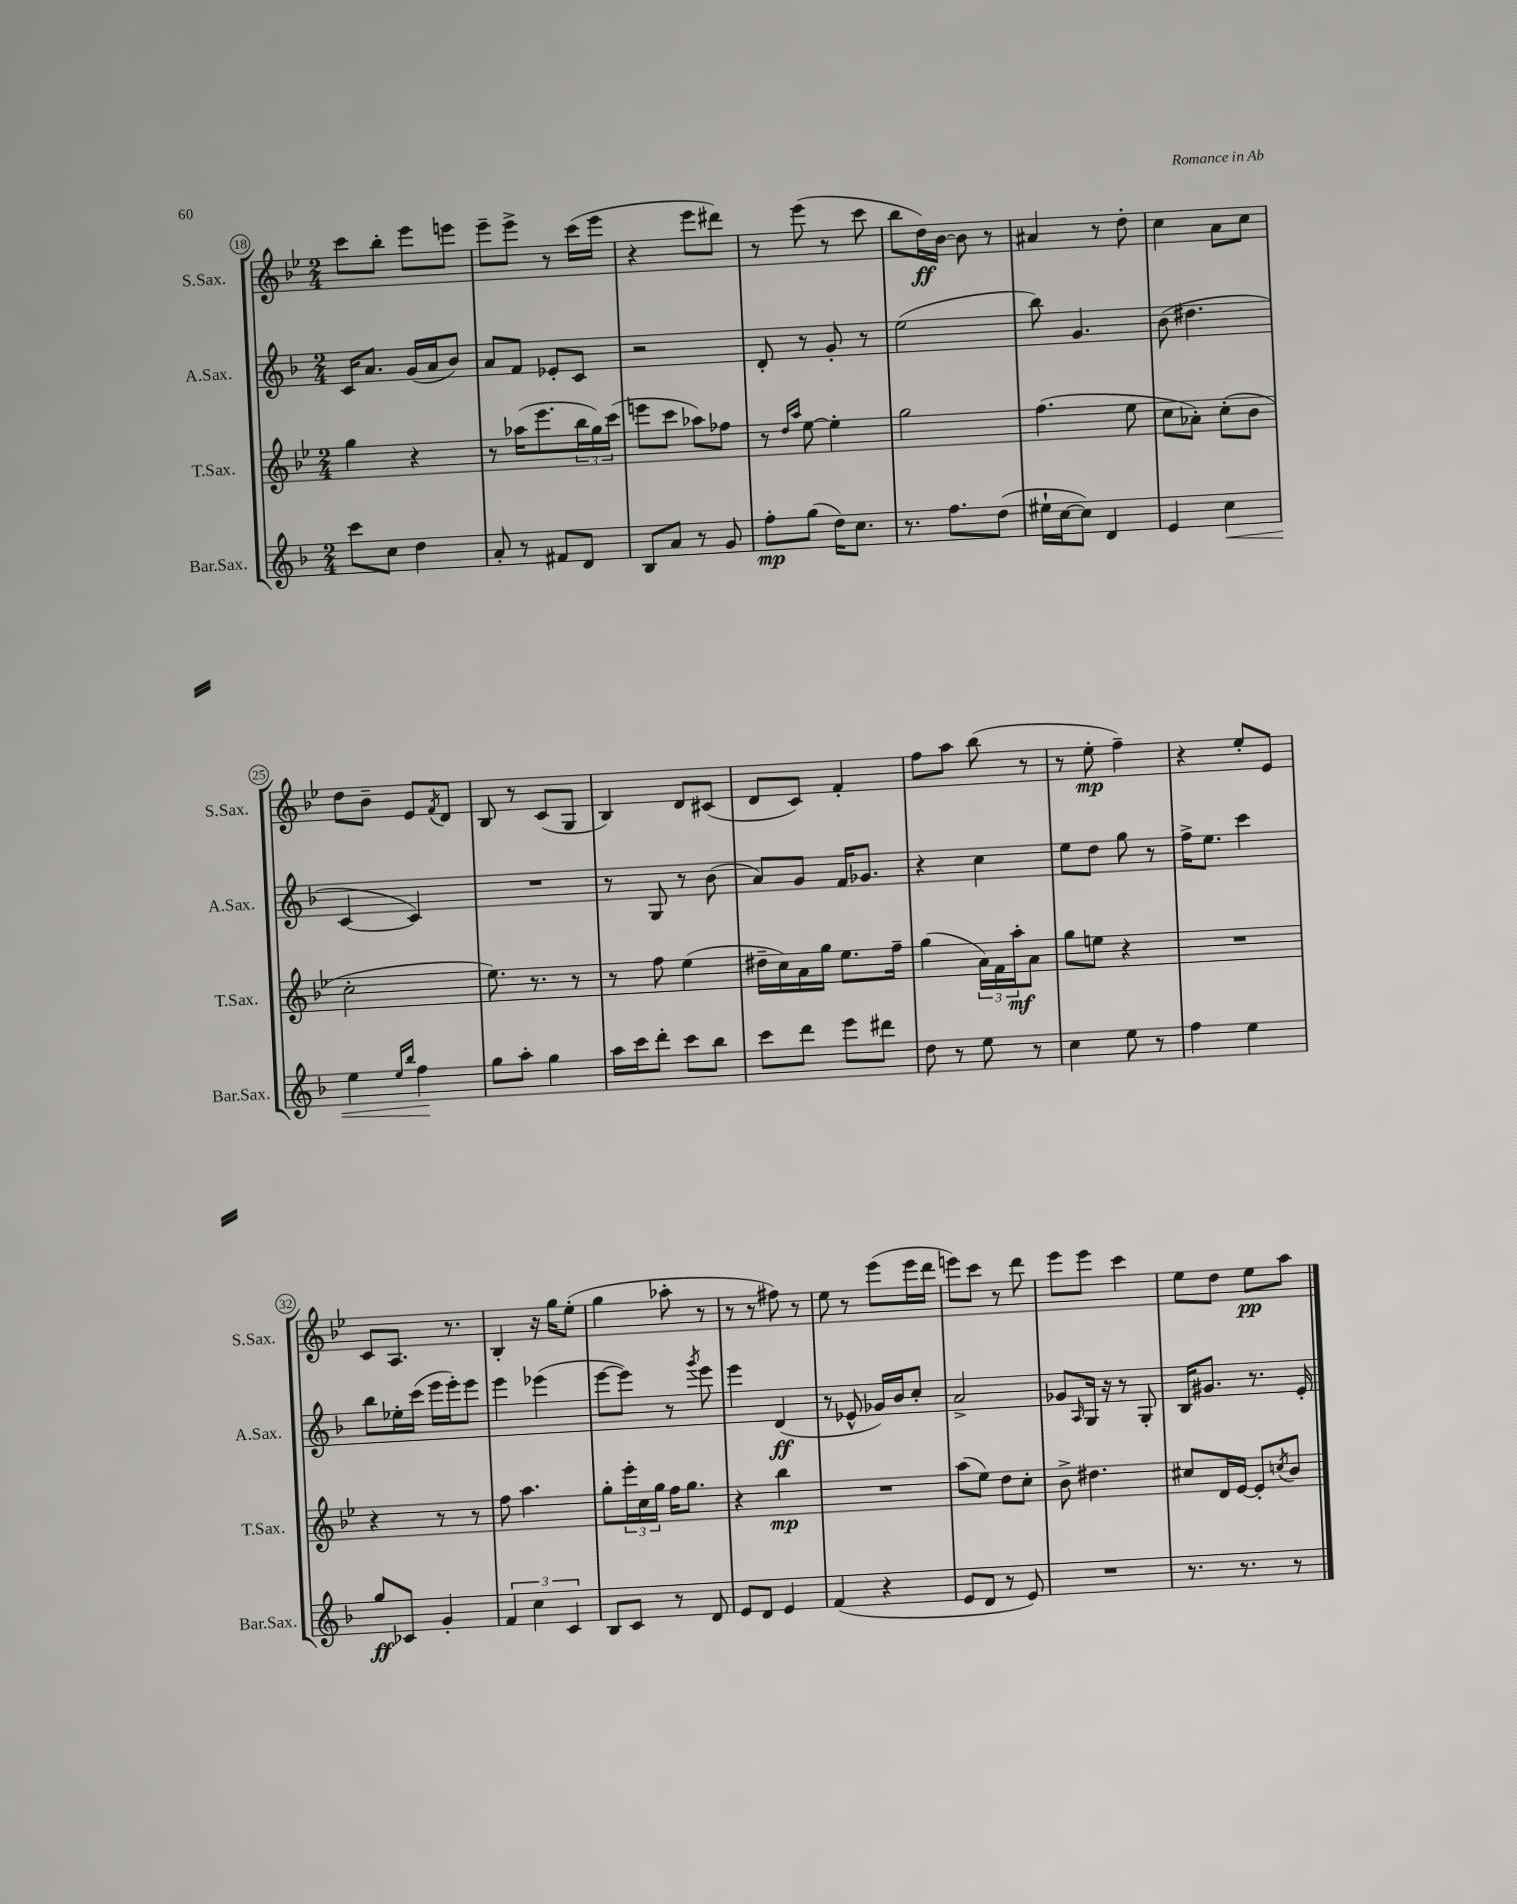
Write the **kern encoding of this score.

**kern	**dynam	**kern	**dynam	**kern	**dynam	**kern	**dynam
*part4	*part4	*part3	*part3	*part2	*part2	*part1	*part1
*staff4	*staff4	*staff3	*staff3	*staff2	*staff2	*staff1	*staff1
*I"Bar.Sax.	*	*I"T.Sax.	*	*I"A.Sax.	*	*I"S.Sax.	*
*I'Bar.Sax.	*	*I'T.Sax.	*	*I'A.Sax.	*	*I'S.Sax.	*
*clefG2	*	*clefG2	*	*clefG2	*	*clefG2	*
*k[b-]	*	*k[b-e-]	*	*k[b-]	*	*k[b-e-]	*
*M2/4	*	*M2/4	*	*M2/4	*	*M2/4	*
=18	=18	=18	=18	=18	=18	=18	=18
8ccc\L	.	4gg\	.	16c/KL	.	8ccc\L	.
.	.	.	.	8.a/J	.	.	.
8cc\J	.	.	.	.	.	8bb-'\J	.
4dd\	.	4r	.	(16g/LL	.	8eee-\L	.
.	.	.	.	16a/J	.	.	.
.	.	.	.	8b-/J)	.	8eeen\J	.
=19	=19	=19	=19	=19	=19	=19	=19
8a'/	.	8r	.	8a/L	.	8eee-~\L	.
8r	.	(16aa-X\KL	.	8f/J	.	8eee-^\J	.
.	.	8.eee-\	.	.	.	.	.
8f#X/L	.	.	.	8e-X'/L	.	8r	.
8d/J	.	24bb-\L	.	8c/J	.	(16ccc\LL	.
.	.	24gg\)	.	.	.	.	.
.	.	.	.	.	.	16eee-\JJ	.
.	.	(24ccc\JJ	.	.	.	.	.
=20	=20	=20	=20	=20	=20	=20	=20
8B-/L	.	8eeen\L	.	2r	.	4r	.
8a/J	.	8ccc\J	.	.	.	.	.
8r	.	8aa-X\L)	.	.	.	8eee-\L	.
8g/	.	8ff-X\J	.	.	.	8ddd#X\J)	.
=21	=21	=21	=21	=21	=21	=21	=21
8ff'\L	mp	8r	.	8d'/	.	8r	.
.	.	16qqdd/LL	.	.	.	.	.
.	.	16qqaa/JJ	.	.	.	.	.
(8gg\J	.	[8ee-\	.	8r	.	(8eee-\	.
16dd\KL)	.	4ee-'\]	.	8g'/	.	8r	.
8.cc\J	.	.	.	.	.	.	.
.	.	.	.	8r	.	8ccc\	.
=22	=22	=22	=22	=22	=22	=22	=22
8.r	.	2gg\	.	(2ee\	.	8bb-\L	.
.	.	.	.	.	.	16dd\L)	ff
8.ff\L	.	.	.	.	.	[16b-\JJ	.
.	.	.	.	.	.	8b-\]	.
(8dd\J	.	.	.	.	.	8r	.
=23	=23	=23	=23	=23	=23	=23	=23
16ee#X`\LL	.	(4.ff\	.	8bb-\)	.	4a#X/	.
[16cc\J	.	.	.	.	.	.	.
8cc\J])	.	.	.	4.g/	.	.	.
4d/	.	.	.	.	.	8r	.
.	.	8ee-\	.	.	.	8dd'\	.
=24	=24	=24	=24	=24	=24	=24	=24
4e/	.	8cc\L	.	(8b-\	.	4cc\	.
.	.	8a-X'\J)	.	4.dd#X\	.	.	.
!	!LO:HP:b	!	!	!	!	!	!
4cc\	<	(8cc'\L	.	.	.	8a\L	.
.	.	8b-\J	.	.	.	8cc\J	.
!!LO:LB:g=z
=25	=25	=25	=25	=25	=25	=25	=25
4ee\	.	2cc'\	.	[4c/	.	8dd\L	.
.	.	.	.	.	.	8b-~\J	.
16qqee/LL	.	.	.	.	.	.	.
16qqbb-/JJ	.	.	.	.	.	.	.
4ff\	.	.	.	4c/])	.	8e-/L	.
.	.	.	.	.	.	8qf/	.
.	.	.	.	.	.	8d/J	.
.	[	.	.	.	.	.	.
=26	=26	=26	=26	=26	=26	=26	=26
8gg\L	.	8.ee-\)	.	2r	.	8B-/	.
8aa'\J	.	.	.	.	.	8r	.
.	.	8.r	.	.	.	.	.
4gg\	.	.	.	.	.	(8c/L	.
.	.	8r	.	.	.	8G/J	.
=27	=27	=27	=27	=27	=27	=27	=27
16aa\LL	.	8r	.	8r	.	4B-/)	.
16ccc\J	.	.	.	.	.	.	.
8ddd'\J	.	8ff\	.	8G/	.	.	.
8ccc\L	.	(4ee-\	.	8r	.	8d/L	.
8bb-\J	.	.	.	(8b-\	.	(8c#X/J	.
=28	=28	=28	=28	=28	=28	=28	=28
8ccc\L	.	16dd#X~\LL	.	8a/L)	.	8d/L	.
.	.	16cc\)	.	.	.	.	.
8ddd\J	.	16a\	.	8g/J	.	8c/J)	.
.	.	16gg\JJ	.	.	.	.	.
8eee\L	.	8.ee-\L	.	16f/KL	.	4f'/	.
.	.	.	.	8.g-X/J	.	.	.
8ddd#X\J	.	.	.	.	.	.	.
.	.	16ff~\Jk	.	.	.	.	.
=29	=29	=29	=29	=29	=29	=29	=29
8dd\	.	(4gg\	.	4r	.	8ff\L	.
8r	.	.	.	.	.	8aa\J	.
8ee\	.	24a\LL)	.	4cc\	.	(8bb-\	.
.	.	24f\	.	.	.	.	.
.	.	24aa'\J	mf	.	.	.	.
8r	.	8a\J	.	.	.	8r	.
=30	=30	=30	=30	=30	=30	=30	=30
4cc\	.	8gg\L	.	8ee\L	.	8r	.
.	.	8een\J	.	8dd\J	.	8ee-'\	mp
8ee\	.	4r	.	8gg\	.	4ff~\)	.
8r	.	.	.	8r	.	.	.
=31	=31	=31	=31	=31	=31	=31	=31
4ff\	.	2r	.	16ff^\KL	.	4r	.
.	.	.	.	8.ee\J	.	.	.
4ee\	.	.	.	4ccc\	.	8ee-'/L	.
.	.	.	.	.	.	8e-/J	.
!!LO:LB:g=z
=32	=32	=32	=32	=32	=32	=32	=32
8gg/L	ff	4r	.	8bb-\L	.	8c/L	.
8c-X/J	.	.	.	16ee-X'\L	.	8.A/J	.
.	.	.	.	(16ccc\JJ	.	.	.
4g'/	.	8r	.	16eee\LL	.	.	.
.	.	.	.	16eee'\J)	.	8.r	.
.	.	8r	.	8eee\J	.	.	.
=33	=33	=33	=33	=33	=33	=33	=33
6f/	.	8ff\	.	4eee\	.	4B-'/	.
.	.	4.aa\	.	.	.	.	.
6cc\	.	.	.	.	.	.	.
.	.	.	.	(4eee-X\	.	16r	.
.	.	.	.	.	.	16gg\KL	.
6c/	.	.	.	.	.	.	.
.	.	.	.	.	.	(8ee-'\J	.
=34	=34	=34	=34	=34	=34	=34	=34
8B-/L	.	8gg'\L	.	[8eee\L	.	4gg\	.
8c/J	.	24eee-'\L	.	8eee\J])	.	.	.
.	.	24cc\	.	.	.	.	.
.	.	24gg\JJ	.	.	.	.	.
8r	.	16ff\KL	.	8r	.	8aa-X'\	.
.	.	8.gg\J	.	.	.	.	.
.	.	.	.	8qggg/	.	.	.
8d/	.	.	.	8eee\	.	8r	.
=35	=35	=35	=35	=35	=35	=35	=35
8e/L	.	4r	.	4eee\	.	8r	.
8d/J	.	.	.	.	.	8r	.
4e/	.	4bb-\	mp	(4d/	ff	8ff#X\)	.
.	.	.	.	.	.	8r	.
=36	=36	=36	=36	=36	=36	=36	=36
(4f/	.	2r	.	8r	.	8ee-\	.
.	.	.	.	8e-X^^/	.	8r	.
4r	.	.	.	16g-X/LL)	.	(8eee-\L	.
.	.	.	.	16b-/J	.	.	.
.	.	.	.	8cc'/J	.	16eee-\L	.
.	.	.	.	.	.	16ddd\JJ	.
=37	=37	=37	=37	=37	=37	=37	=37
8e/L	.	(8aa\L	.	2a^/	.	8eeen\L)	.
8d/J	.	8ee-\J)	.	.	.	8ccc\J	.
8r	.	8dd\L	.	.	.	8r	.
8e/)	.	8cc'\J	.	.	.	8ddd\	.
=38	=38	=38	=38	=38	=38	=38	=38
2r	.	8b-^\	.	8g-X/L	.	8eee-\L	.
.	.	.	.	16qqA/	.	.	.
.	.	4.dd#X\	.	16G/Jk	.	8eee-\J	.
.	.	.	.	16r	.	.	.
.	.	.	.	8r	.	4ccc\	.
.	.	.	.	8G'/	.	.	.
=39	=39	=39	=39	=39	=39	=39	=39
8.r	.	8cc#X/L	.	16B-/KL	.	8ee-\L	.
.	.	.	.	8.g#X/J	.	.	.
.	.	16d/L	.	.	.	8dd\J	.
8.r	.	[16e-/JJ	.	.	.	.	.
.	.	8e-'/L]	.	8.r	.	8ee-\L	pp
.	.	8qccn/	.	.	.	.	.
8r	.	8b-/J	.	.	.	8aa\J	.
.	.	.	.	16e'/	.	.	.
==	==	==	==	==	==	==	==
*-	*-	*-	*-	*-	*-	*-	*-
